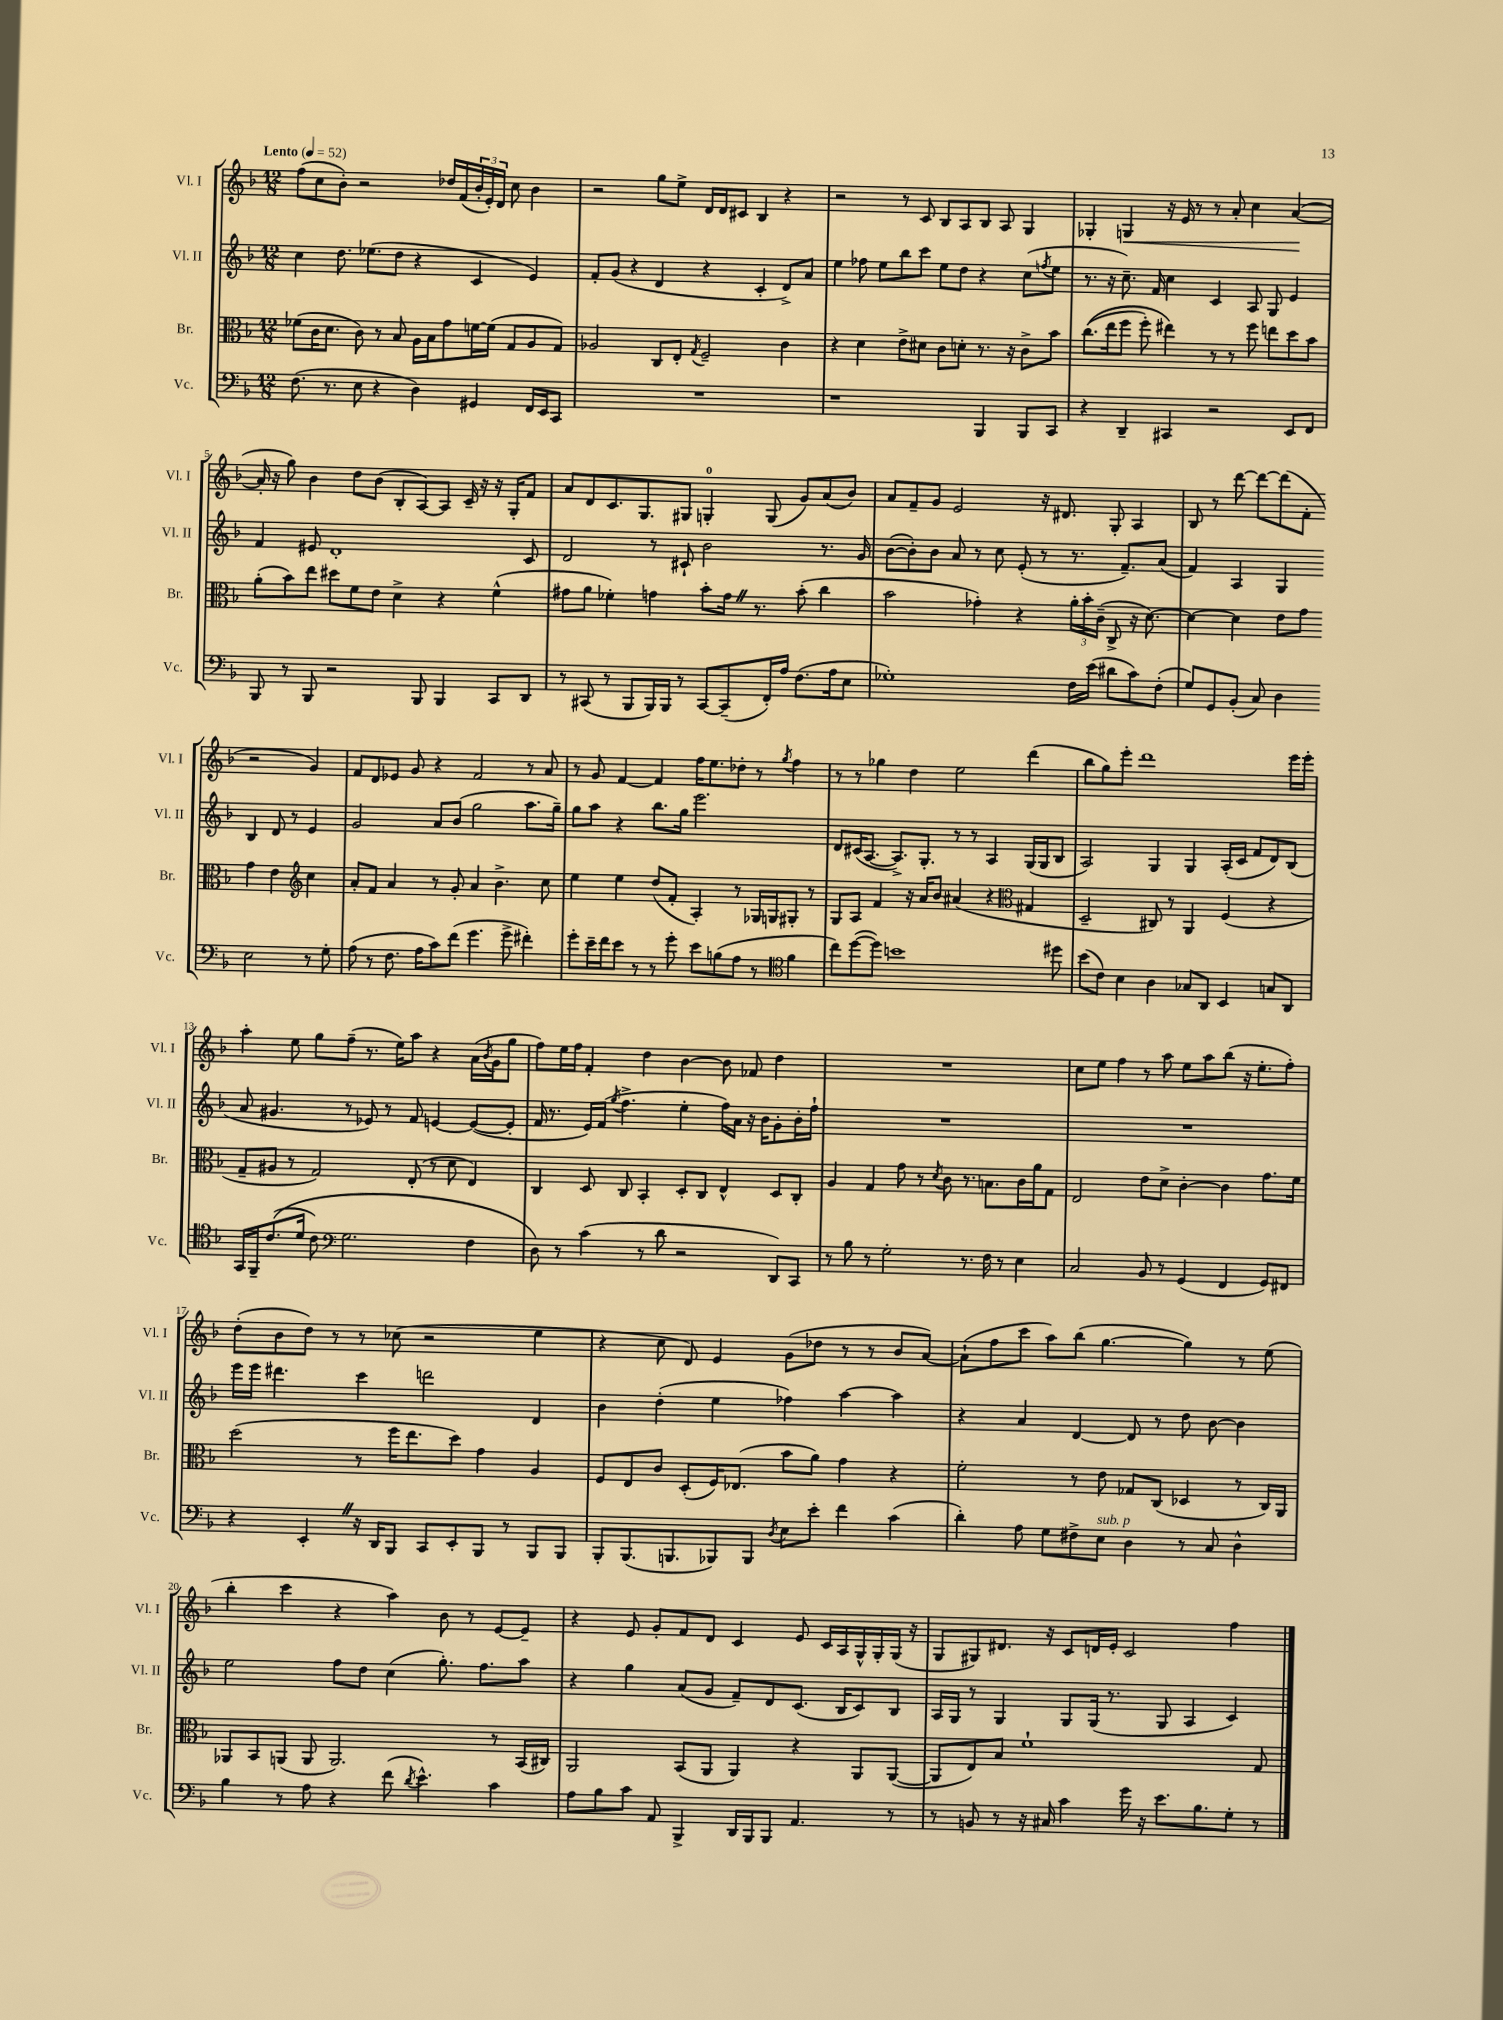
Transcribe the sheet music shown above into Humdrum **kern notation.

**kern	**kern	**kern	**kern	**dynam
*part4	*part3	*part2	*part1	*part1
*staff4	*staff3	*staff2	*staff1	*staff1
*I"Vc.	*I"Br.	*I"Vl. II	*I"Vl. I	*
*I'Vc.	*I'Br.	*I'Vl. II	*I'Vl. I	*
*clefF4	*clefC3	*clefG2	*clefG2	*
*k[b-]	*k[b-]	*k[b-]	*k[b-]	*
*M12/8	*M12/8	*M12/8	*M12/8	*
*MM52	*MM52	*MM52	*MM52	*
=1	=1	=1	=1	=1
!	!	!	!LO:TX:a:B:t=Lento	!
(8.F\	(8f-X\L	4cc\	(8ff\L	.
.	16c\K	.	8cc\	.
8.r	8.d\J	.	.	.
.	.	8.dd\	8b-'\J)	.
8E\	8c\)	.	2r	.
.	.	(8.ee-X\L	.	.
4r	8r	.	.	.
.	8B-/	8dd\J	.	.
4D\)	16A\LL	4r	.	.
.	16B-\J	.	.	.
.	8g\	.	16dd-X/LL	.
.	.	.	(16f/	.
4GG#X/	[16fn\L	4c/	24b-'/	.
.	.	.	24e'/)	.
.	(16f\JJ]	.	.	.
.	.	.	24d/JJ	.
.	8G/L	.	8cc\	.
16FF/LL	8A/	4e/)	4b-\	.
16EE/J	.	.	.	.
8CC/J	8G/J)	.	.	.
=2	=2	=2	=2	=2
1.r	2A-X/	8f'/L	2r	.
.	.	(8g/J	.	.
.	.	4r	.	.
.	8C/L	4d/	8gg\L	.
.	8E'/J	.	8ee^\J	.
.	8qG/	.	.	.
.	2F~/	4r	16d/LL	.
.	.	.	16d/J	.
.	.	.	8c#X/J	.
.	.	4c'/	4B-/	.
.	4c\	8d^/L)	4r	.
.	.	8a/J	.	.
=3	=3	=3	=3	=3
1r	4r	4ee\	2r	.
.	4d\	8ff-X\	.	.
.	.	8ee\L	.	.
.	8e^\L	8bb-\	8r	.
.	8d#X\J	8ccc\J	8c/	.
.	8c\L	8ee\L	8B-/L	.
.	8dn'\J	8dd\J	8A/	.
4BBB-/	8.r	4r	8B-/J	.
.	.	.	8A/	.
.	16r	.	.	.
8BBB-/L	8c^\L	(8cc\L	4G/	.
.	.	8qffn/	.	.
8CC/J	8b-\J	8ee\J	.	.
=4	=4	=4	=4	=4
4r	((8.cc\L	8.r	4G-X'/	.
.	16ee\k	16r	.	.
!	!	!	!	!LO:HP:b
4DD~/	8ff\J	8.cc~\)	4Gn/	<
.	8ff'\)	.	.	.
.	.	16f/	.	.
4CC#X/	4ee#X\)	4cc\	16r	.
.	.	.	16e/	.
.	.	.	8r	.
2r	8r	4c/	8r	.
.	8r	.	8a'/	.
.	8ff\	8A/	4cc\	.
.	8een\L	8G/	.	.
8EE/L	8dd\	4e/	([4a/	.
8FF/J	8b-\J	.	.	.
.	.	.	.	[
!!LO:LB:g=z
=5	=5	=5	=5	=5
8BBB-/	(8a'\L	4f/	16a'/]	.
.	.	.	16r	.
8r	8b-\)	.	8gg\)	.
8BBB-/	8ee\J	8e#X/	4b-\	.
2r	8dd#X\L	1d'	.	.
.	8f\	.	8dd\L	.
.	8e\J	.	(8b-\J	.
.	4d^\	.	8B-'/L	.
8BBB-/	.	.	[8A/)	.
4BBB-/	4r	.	8A/J]	.
.	.	.	16c~/	.
.	.	.	16r	.
8CC/L	(4f^^\	.	16r	.
.	.	.	16G'/KL	.
8DD/J	.	8c/	8f/J	.
=6	=6	=6	=6	=6
8r	8g#X\L	2d/	8a/L	.
(8CC#X/	8a\J	.	8d/	.
8r	4f-X'\)	.	8.c/	.
8BBB-/L	.	.	.	.
.	.	.	8.G/	.
16BBB-/L)	4gn\	8r	.	.
16BBB-/JJ	.	.	.	.
8r	.	8c#X`/	8G#X/J	.
[8CC#/L	8b-'\L	2b-\	4Gn'/	.
(8CC#~/]	16gZ\Jk	.	.	.
.	8.r	.	.	.
16FF'/L)	.	.	(8G/	.
16A/JJ	.	.	.	.
(8.F\L	(8b-'\	.	8g/L)	.
.	4cc\	8.r	(8a/	.
16A\k	.	.	.	.
8E\J	.	.	8b-/J)	.
.	.	16g/	.	.
=7	=7	=7	=7	=7
1G-X')	2b-\	([8b-\L	8a/L	.
.	.	8b-'\])	8f~/	.
.	.	8b-\J	8g/J	.
.	.	8a/	2e/	.
.	4g-X'\)	8r	.	.
.	.	8cc\	.	.
.	4r	(8e'/	.	.
.	.	8r	16r	.
.	.	.	8.d#X/	.
16F\LL	24a'\LL	8.r	.	.
.	24b-'\	.	.	.
(16e\JJ	.	.	.	.
.	(24c~\JJ	.	.	.
8d#X\L	8C^/	.	8G'/	.
.	.	8.f~/L)	.	.
8c\)	16r	.	4A/	.
.	[8.d\)	.	.	.
(8F'\J	.	(8a/J	.	.
=8	=8	=8	=8	=8
8G/L)	4d\_	4f/)	8B-/	.
8GG/	.	.	8r	.
(8BB-'/J	4d\]	4A/	[8ddd\	.
8C/)	.	.	8ddd\L_	.
4D\	8e\L	4G/	(8ddd\]	.
.	8g\J	.	8f'\J	.
2E\	4g\	4B-/	2r	.
.	4e\	8d/	.	.
.	.	8r	.	.
*	*clefG2	*	*	*
8r	4cc\	4e/	4g/)	.
8G'\	.	.	.	.
!!LO:LB:g=z
=9	=9	=9	=9	=9
(8A\	8a'/L	2g/	8f/L	.
8r	8f/J	.	8d/	.
8.F\	4a/	.	8e-X/J	.
.	.	.	8g/	.
16A\KL	.	.	.	.
8c\)	8r	8a/L	4r	.
(8f\J	8g'/	(8b-/J	.	.
4.g\	4a/	2gg\	2f/	.
.	4.b-^\	.	.	.
8g^\	.	.	.	.
4f#X'\)	.	8.aa\L	8r	.
.	8cc\	.	8a/	.
.	.	16gg~\Jk)	.	.
=10	=10	=10	=10	=10
8g'\L	4ee\	8gg\L	8r	.
16e~\L	.	8aa\J	8g/	.
16f\J	.	.	.	.
8e\J	4ee\	4r	[4f/	.
8r	.	.	.	.
8r	(8dd/L	8.bb-\L	4f/]	.
8g'\	8f'/J	.	.	.
.	.	16gg\Jk	.	.
8e\L	4A'/)	2.eee\	16ff\KL	.
.	.	.	8.ee\	.
(8Bn\	.	.	.	.
8A\J	8r	.	8dd-X'\J	.
8r	16G-X/LL	.	8r	.
.	16Gn/J	.	.	.
*clefC4	*	*	*	*
.	.	.	8qgg/	.
4f\	8G#X'/J	.	4ff\	.
.	8r	.	.	.
=11	=11	=11	=11	=11
8cc\L)	8G/L	8d/L	8r	.
([8dd\	8A/J	(16c#X/K	8r	.
.	.	[8.A/J	.	.
8dd\J])	4f/	.	4gg-X\	.
1bn	.	8.A^/L])	.	.
.	16r	.	4dd\	.
.	16a/KL	8.G'/J	.	.
.	8b-/J	.	.	.
.	(4a#X/	8r	2ee\	.
.	.	8r	.	.
.	4r	4A/	.	.
*	*clefC3	*	*	*
.	4G#X/	(16G/LL	(4ddd\	.
.	.	16G/J	.	.
8dd#X\	.	8B-/J	.	.
=12	=12	=12	=12	=12
(8b-\L	2D~/	2A/)	8bb-\L	.
8c\J)	.	.	8gg\)	.
4B-\	.	.	8eee'\J	.
.	.	.	1ddd	.
4A\	8C#X/)	4G/	.	.
.	8r	.	.	.
8G-X/L	4AA/	4G/	.	.
8AA/J	.	.	.	.
4BB-/	(4F/	(16A'/LL	.	.
.	.	16c/JJ	.	.
.	.	8f/L	.	.
8Gn/L	4r	8d/)	.	.
8AA/J	.	(8B-/J	16eee\LL	.
.	.	.	16eee'\JJ	.
!!LO:LB:g=z
=13	=13	=13	=13	=13
16GG/LL	8G~/L	8a/	4aa'\	.
16FF~/J	.	.	.	.
((8.c/	8A#X/J	4.g#X/	.	.
.	8r	.	8ee\	.
16d/Jk	.	.	.	.
8c\)	2G/)	.	8gg\L	.
*clefF4	*	*	*	*
2.G\	.	8r	(8ff~\J	.
.	.	8e-X/)	8.r	.
.	.	8r	.	.
.	.	.	16ee\KL)	.
.	(8E'/	8f/	8aa\J	.
.	8r	[4en/	4r	.
.	8d\	.	.	.
4F\	4E/)	(8e/L_	(16a\LL	.
.	.	.	8qb-/	.
.	.	.	16g\J	.
.	.	8e'/J]	8gg\J	.
=14	=14	=14	=14	=14
8D\)	4C/	16f/	8ff\L)	.
.	.	8.r	.	.
8r	.	.	16ee\L	.
.	.	.	16ff\JJ	.
(4c\	8D/	16e/LL)	4f'/	.
.	.	(16f/JJ	.	.
.	.	8qgg/	.	.
.	8C/	4.ff^\	.	.
8r	4BB-'/	.	4dd\	.
8d\	.	.	.	.
2r	8D'/L	4ee'\	[4b-\	.
.	8C/J	.	.	.
.	4E^^/	16ff\LL)	8b-\]	.
.	.	16a\JJ	.	.
.	.	16r	8f-X/	.
.	.	16b-\KL	.	.
8DD/L)	8D/L	8g'\	4dd\	.
8CC/J	8C'/J	16b-'\L	.	.
.	.	16ff`\JJ	.	.
=15	=15	=15	=15	=15
8r	4A/	1.r	1.r	.
8B-\	.	.	.	.
8r	4G/	.	.	.
2G'\	.	.	.	.
.	8g\	.	.	.
.	8r	.	.	.
.	8qd/	.	.	.
.	8c\	.	.	.
8.r	8.r	.	.	.
16F\	8.Bn\L	.	.	.
8r	.	.	.	.
4E\	16c\L	.	.	.
.	16a\J	.	.	.
.	8G\J	.	.	.
=16	=16	=16	=16	=16
2C/	2E/	1.r	8cc\L	.
.	.	.	8ee\J	.
.	.	.	4ff\	.
8BB-/	8e\L	.	8r	.
8r	8d^\J	.	8aa\	.
(4GG/	[4c'\	.	8ee\L	.
.	.	.	8aa\	.
4FF/	4c\]	.	(8bb-\J	.
.	.	.	16r	.
.	.	.	8.ee'\L	.
8GG/L)	8.g\L	.	.	.
8FF#X/J	.	.	8ff'\J)	.
.	16f\Jk	.	.	.
!!LO:LB:g=z
=17	=17	=17	=17	=17
4r	(2dd\	16eee\LL	(8dd'\L	.
.	.	16eee\JJ	.	.
.	.	4.ddd#X\	8b-\	.
4EE'Z/	.	.	8dd\J)	.
.	.	.	8r	.
16r	8r	4ccc\	8r	.
16DD/KL	.	.	.	.
8BBB-/J	16ff\KL	.	(8cc-X\	.
.	8.ee\	.	.	.
8CC/L	.	2dddn\	2r	.
8EE'/	8dd\J)	.	.	.
8BBB-/J	4g\	.	.	.
8r	.	.	.	.
8BBB-/L	4A/	4d/	4ee\	.
8BBB-/J	.	.	.	.
=18	=18	=18	=18	=18
8BBB-'/L	8F/L	4b-\	4r	.
(8.BBB-/	8E/	.	.	.
.	8c/J	(4dd'\	8cc\	.
8.BBBn/	.	.	.	.
.	(8D'/L	.	8d/)	.
8BBB-X/)	16F/K)	4ee\	4e/	.
.	(8.E-X/J	.	.	.
8BBB-/J	.	.	.	.
8qD/	.	.	.	.
8E\L	8b-\L	4ff-X\)	(8g\L	.
8e'\J	8a\J)	.	8dd-X\J	.
4f\	4g\	[4aa\	8r	.
.	.	.	8r	.
(4c\	4r	4aa\]	8b-/L	.
.	.	.	[8a/J)	.
=19	=19	=19	=19	=19
4d'\)	2f'\	4r	(8a`\L]	.
.	.	.	8ff\	.
8A\	.	4a/	8ccc\J	.
8G\L	.	.	8aa\L)	.
8F#X^\	8r	[4d/	(8bb-\J	.
!LO:TX:a:i:t=sub. p	!	!	!	!
8E\J	8e\	.	[4.gg\	.
4D\	8G-X/L	8d/]	.	.
.	(8C/J	8r	.	.
8r	4D-X/	8dd\	4gg\])	.
8C/	.	[8b-\	.	.
4D^^\	8r	4b-\]	8r	.
.	16C/LL)	.	(8ee\	.
.	16AA/JJ	.	.	.
!!LO:LB:g=z
=20	=20	=20	=20	=20
4B-\	8AA-X/L	2ee\	4bb-'\	.
.	8BB-/	.	.	.
8r	(8AAn/J	.	4ccc\	.
8A\	8AA/	.	.	.
4r	2.AA/)	8ff\L	4r	.
.	.	8dd\J	.	.
(8f\	.	(4cc\	4aa\)	.
8qd/	.	.	.	.
4.e^^\)	.	.	.	.
.	.	8.gg'\)	8b-\	.
.	.	.	8r	.
.	.	8.ff\L	.	.
4c\	8r	.	[8e/L	.
.	(16BB-/LL	8aa\J	8e~/J]	.
.	16C#X/JJ)	.	.	.
=21	=21	=21	=21	=21
8A\L	2AA/	4r	4r	.
8B-\	.	.	.	.
8c\J	.	4gg\	8e/	.
8AA/	.	.	8g'/L	.
4BBB-^/	(8BB-/L	(8a/L	8f/	.
.	8AA/J	8g/J	8d/J	.
16DD/LL	4AA/)	8f~/L)	4c/	.
16BBB-/J	.	.	.	.
8BBB-/J	.	8d/	.	.
4.AA/	4r	(8.c/J	8e/	.
.	.	.	16c/LL	.
.	.	16B-/KL	16A/	.
.	8AA/L	8c/)	16G^^/	.
.	.	.	16G'/	.
8r	([8AA/J	8B-/J	(16G/JJ	.
.	.	.	16r	.
=22	=22	=22	=22	=22
8r	8AA/L]	16A/LL	8G/L	.
.	.	16G/JJ	.	.
8BBn/	8E/)	8r	8G#X/)	.
8r	8B-/J	4G/	8.d#X/J	.
16r	1f`	.	.	.
16C#X/	.	.	16r	.
4c\	.	8G/L	8c/L	.
.	.	(16G/Jk	16dn/L	.
.	.	8.r	16e'/JJ	.
16g\	.	.	2c/	.
16r	.	.	.	.
8.e\L	.	8G/	.	.
.	.	4A/	.	.
8.B-\	.	.	.	.
8G'\J	.	4c/)	4ff\	.
8r	8G/	.	.	.
==	==	==	==	==
*-	*-	*-	*-	*-
